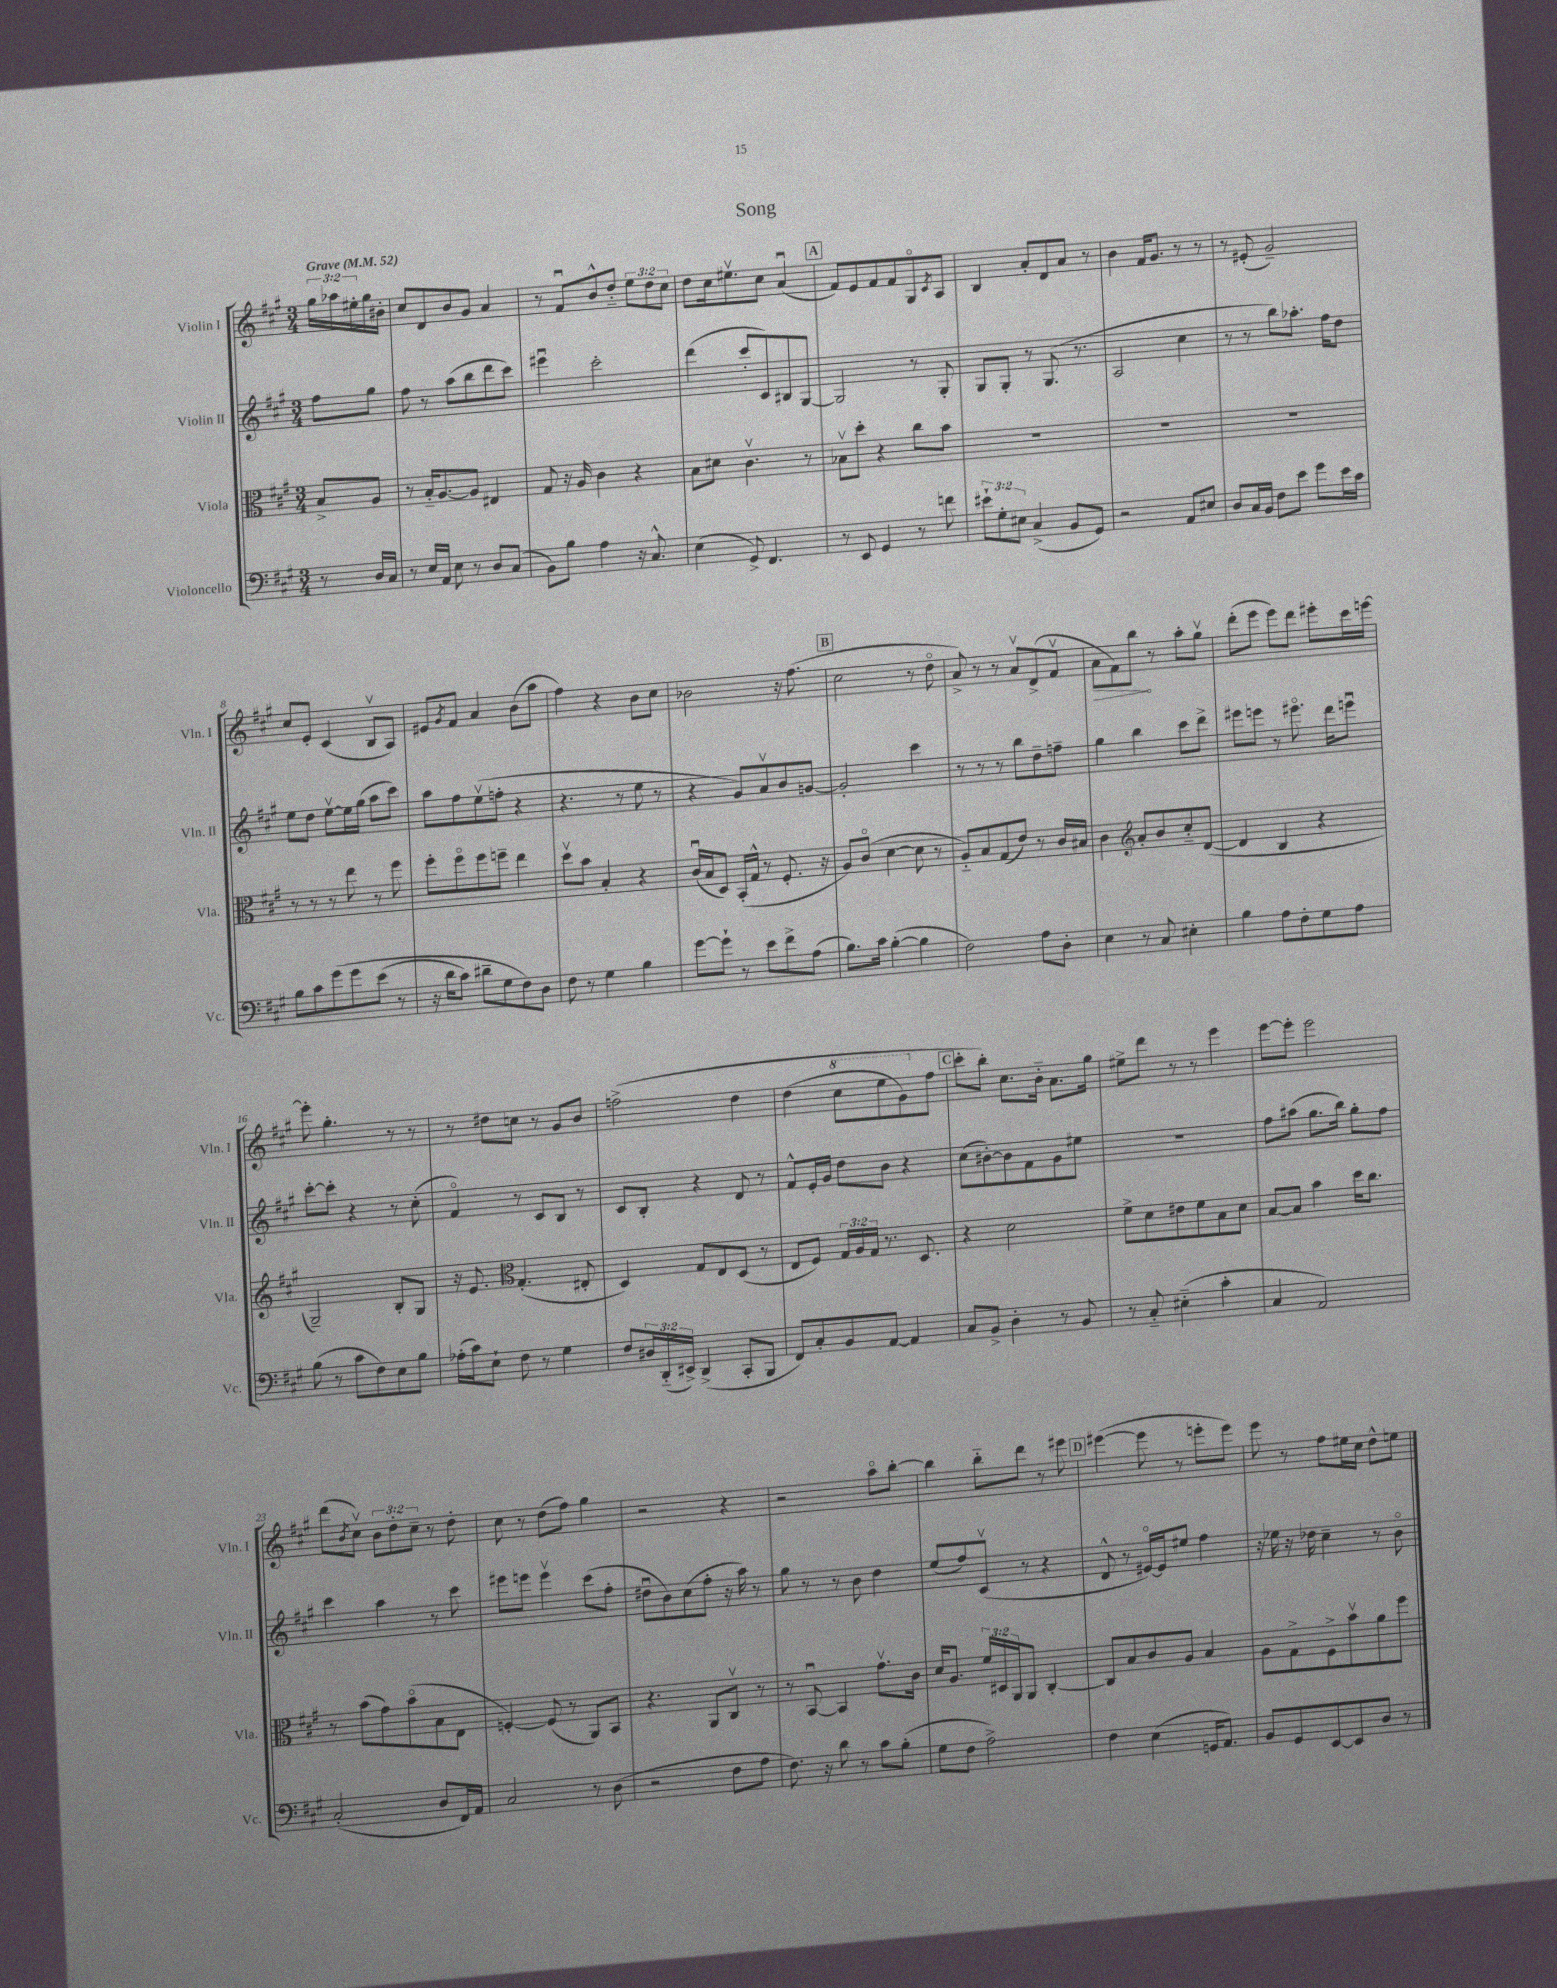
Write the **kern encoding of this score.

**kern	**kern	**kern	**kern
*staff4	*staff3	*staff2	*staff1
*clefF4	*clefC3	*clefG2	*clefG2
*k[f#c#g#]	*k[f#c#g#]	*k[f#c#g#]	*k[f#c#g#]
*M3/4	*M3/4	*M3/4	*M3/4
*MM52	*MM52	*MM52	*MM52
8r	8B^	8ff#	24gg#
.	.	.	24aa-
.	.	.	24ee#'
16D	8A	8gg#	16gg#
16C#	.	.	16b#'
=	=	=	=
8r	8r	8ff#	8cc#
16E	16B'~	8r	8d
16AA	[8.A	.	.
8E	.	(8aa	8b
8r	8A]	8bb	8g#
8D	4E#	8ddd	4a
(8C#	.	8ccc#)	.
=	=	=	=
8BB)	8G#	4eee#u	8r
8B	16r	.	8f#u
.	16A	.	.
4A	4c#	2ccc#'	8b^^
.	.	.	8dd'~
16r	4r	.	12ee
8.C#^^	.	.	.
.	.	.	12dd
.	.	.	12cc#
=	=	=	=
(4E	8B	(4ddd	8dd
.	8d#	.	16cc#
.	.	.	8.ee#v
8GG#^)	4.c#v	8ccc#'	.
4.FF#	.	8c#)	8cc#
.	.	8B#	(4au
.	8r	[8G#	.
=	=	=	=
8r	8B-v	2G#]	8f#)
8EE	8dd'	.	8e
4GG#	4r	.	8f#
.	.	.	8f#
8r	8cc#	8r	8G#o
.	.	.	8qc#
8f	8b	8G#'	8A
=	=	=	=
12e#`	2.r	8G#	4B
12G#'	.	.	.
.	.	8G#'	.
12E#	.	.	.
(4C#^	.	8r	8a'
.	.	(8.G#	8d
8BB	.	.	8a
.	.	8.r	.
8GG#)	.	.	8r
=	=	=	=
2r	2.r	2A	4b
.	.	.	16f#
.	.	.	8.g#
8AA	.	4cc#	8r
8E#	.	.	8r
=	=	=	=
8D	2.r	8r	8r
16C#	.	8r	(8e#'
16BB	.	.	.
8F#	.	8bb)	2g#~)
8e	.	8.aa-'	.
8g#	.	.	.
.	.	16ff#	.
16e	.	8dd	.
16c#	.	.	.
=	=	=	=
8B	8r	8ee	8cc#
8c#	8r	8dd	8e'
&(8g#	8r	[8eev	(4c#
8g#	8ee	16ee]	.
.	.	(16gg#	.
(8e	8r	8aa	8Bv
8r	8ff#	8ccc#)	8A)
=	=	=	=
16r	8ff#'	8aa	8e#
16d	.	.	.
.	.	.	8qg#
8c#)	8ff#o	8ff#	8f#
8d#~	8ff#	(8eev	4a
8G#	8ff~	8ff'	.
8F#&)	4ee	4r	(8b
8D	.	.	8aa
=	=	=	=
8F#	8ddv	4.r	4ff#)
8r	8b	.	.
4G#	4B'	.	4r
.	.	8r	.
4B	4r	8ee	8b
.	.	8r	8cc#
=	=	=	=
[8g#	(16c#u	4r	2b-
.	16B	.	.
8g#`]	8D)	.	.
8r	(16BB'	8g#)	.
.	16G#^^	.	.
8e	8r	8av	.
8f#^	8.F#'	8b	16r
.	.	.	(8.ff#
(8A	.	[8g	.
.	16r	.	.
=	=	=	=
8.B)	8A)	2g']	2cc#
.	(8c#o	.	.
16c#	.	.	.
([4B'	[4d	.	.
4B]	8d]	4ccc#	8r
.	8r	.	8ddo
=	=	=	=
2F#)	8A'~)	8r	8a^)
.	8B	8r	8r
.	(8G#	8r	8r
.	8e)	8bb	8av
8A	8r	8dd~	(8d^
8D'	16c#	8ff~	8f#v
.	16B#	.	.
=	=	=	=
4E	4c#	4gg#	8a
.	.	.	8f#)
*	*clefG2	*	*
8r	8a'	4bb	8bb
8C#	8b	.	8r
4E#'	8cc#'~	8ccc#	8aa'
.	([8d	8ddd^	8gg#v
=	=	=	=
4B	4d]	8eee#	(8ddd'
.	.	8eee	8eee
8A	4B	8r	8eee)
8F#'	.	8.eee#o	8ddd
8G#	4r	.	8eee#'
.	.	16ddd	.
8A	.	8eeeu	16ccc#
.	.	.	[16eee
=	=	=	=
(8B	2G#~)	[8ccc#'	8eee']
8r	.	8ccc#']	4.gg#'
8c#	.	4r	.
8F#)	.	.	.
8E	8B'	8r	8r
8B	8G#	(8cc#'	8r
=	=	=	=
(16A-'	16r	4f#o)	8r
16c#)	8.e	.	.
8E`	.	.	8dd#
*	*clefC3	*	*
8F#	(4.G#'	8r	8cc
8r	.	8c#	8r
4G#	.	8B	8g#
.	8E#'	8r	8b
=	=	=	=
8F#	4D)	8c#	&(2ff^
24D#	.	8B'	.
(24DD'~	.	.	.
24EE#^)	.	.	.
(4DD^	8G#	4r	.
.	8E	.	.
8CC#'	(8D	8d	4dd
8BBB	8r	8r	.
=	=	=	=
8FF#)	8E	8f#^^	(4dd
8C#'	8F#)	16e'	.
.	.	16g#	.
8BB	24G#	8dd	8ccc#
.	24A	.	.
.	24G#	.	.
[8AA	8.r	8b	8eee
4AA]	.	4r	8gg#)
.	8.D	.	.
.	.	.	8ff#
=	=	=	=
8C#	4r	(8cc#	8ccc#'
8BB^	.	[8b#')	8bb'&)
4D'	2d	8b#]	8.cc#
.	.	8f#	.
.	.	.	16b'~
8r	.	8g#	8.a
8BB	.	8ee#	.
.	.	.	16gg#
=	=	=	=
8r	8f#^	2.r	8ee#^
8C#'~	8d	.	8ddd
(4E#'~	8e#	.	8r
.	8f#	.	8r
4c#'	8B	.	4eee
.	8d	.	.
=	=	=	=
4C#	[8B	8ff#	[8eee
.	8B]	(8aa#	8eee']
2AA)	4b	8.gg#	2eee
.	.	16bb)	.
.	16dd	8gg#'	.
.	8.cc#	.	.
.	.	8ff#	.
=	=	=	=
(2C#'	8r	4ccc#	(8ddd
.	.	.	8qb
.	(8b	.	8cc#v)
.	8g#)	4aa	12b
.	.	.	12dd'
.	(8bo	.	.
.	.	.	12cc#~
8D	8B	8r	8r
16FF#)	8E	8ccc#	8dd'
16AA	.	.	.
=	=	=	=
2C#	[4F')	8eee#	8cc#
.	.	8eee	8r
.	(8F]	4eeev	(8dd
.	8r	.	8ff#)
8r	8AA)	(8ccc#	4gg#
(8D	8BB	8ff#'	.
=	=	=	=
2r	4.r	8dd#u	2r
.	.	8b)	.
.	.	(8cc#	.
.	8AA	8ff#'	.
8F#	8C#v	16r	4r
.	.	16aa)	.
8A	8r	8r	.
=	=	=	=
8.F#)	8r	8gg#	2r
.	[8BBu	8r	.
16r	.	.	.
8d	4BB]	8r	.
8r	.	8b	.
8c#	8.g#v	4dd	8aao
(8B'	.	.	[8bb'
.	16c#	.	.
=	=	=	=
8G#	16d	(8ee	4bb]
.	8.A	.	.
8F#	.	8ff#)	.
2A^)	24f#	(8c#v	8bb'~
.	24D#	.	.
.	24AA	.	.
.	8AA	8r	8ddd
.	[4C#'	4r	8r
.	.	.	8eee#
=	=	=	=
4F#	8C#]	8d^^	([4eee#
.	8B	8r	.
(4E	8c#	[16e#o)	8eee#]
.	.	16e#]	.
.	8A	8ee#	8r
16GG	4B	4ff#	8eee'
8.AA)	.	.	.
.	.	.	8eee)
=	=	=	=
8BB	8A	16r	8eee
.	.	16ee-	.
8GG#	8G#^	16r	8r
.	.	16dd-	.
[8EE	8F#^	4cc#~	8ff#
8EE]	8bv	.	16ee#
.	.	.	16cc#
8D	8a	8r	8dd^^
8r	8ff#	8bo	8ee
==	==	==	==
*-	*-	*-	*-
